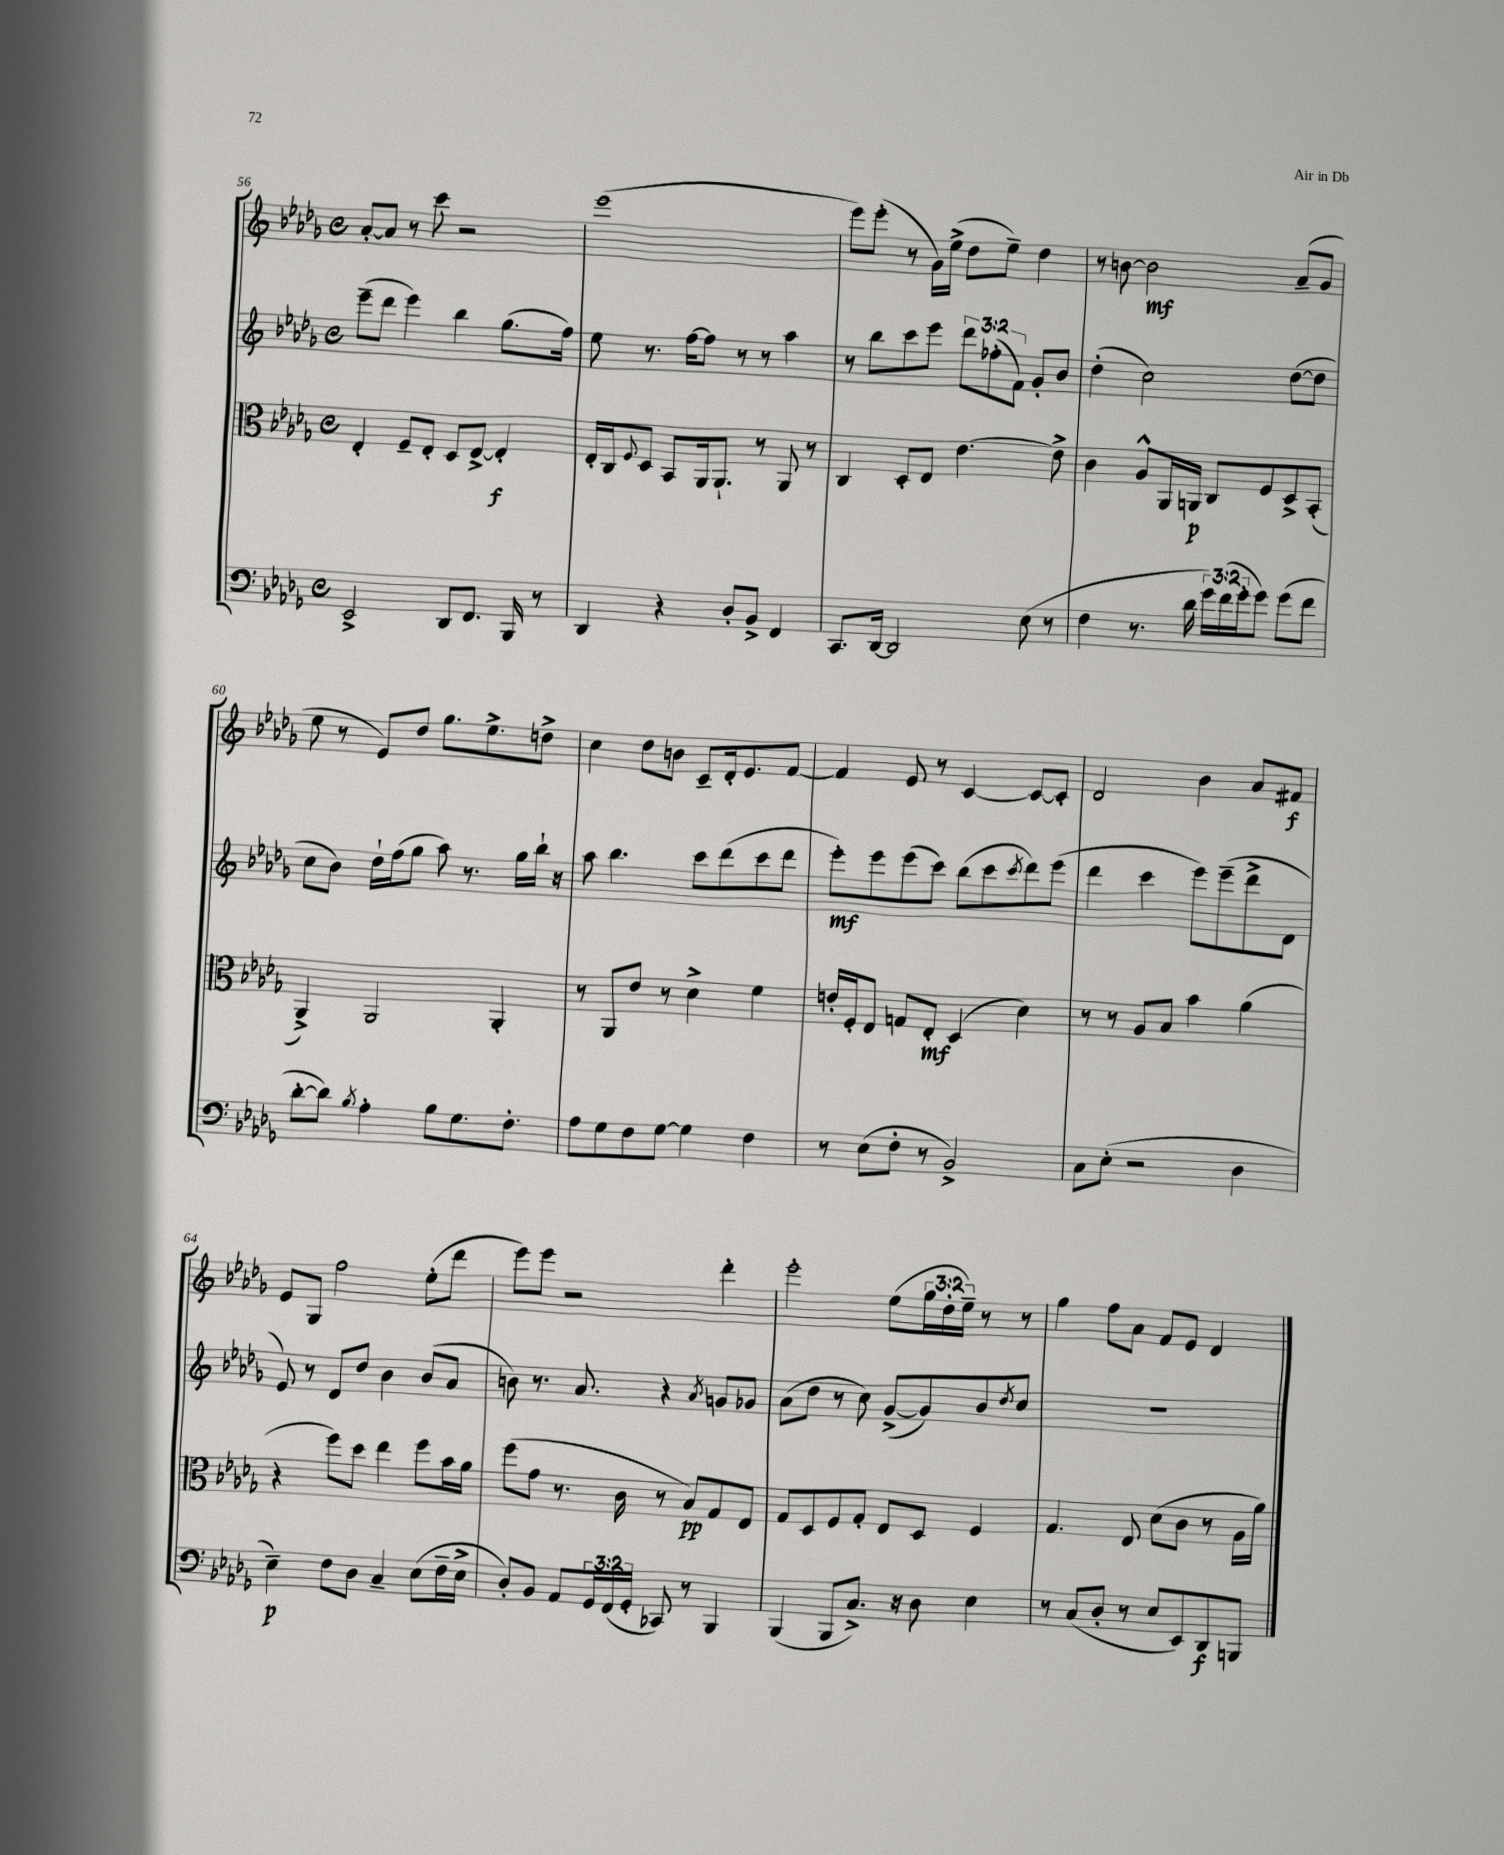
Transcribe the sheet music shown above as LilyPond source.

<<
\new StaffGroup <<
\new Staff = "s0" {
    \clef treble \key des \major \defaultTimeSignature \time 4/4 \override Staff.TupletNumber.text = #tuplet-number::calc-fraction-text
    aes'8~-. aes'8 r8 c'''8 r2 |
    ees'''1( |
    ees'''8) ees'''8-.( r8 ges'16) ees''16->( des''8 ees''8--) des''4 |
    r8 b'8~ b'2\mf aes'8--( ges'8 |
    ees''8 r8 ees'8) des''8 ges''8. ees''8.-> d''8-> |
    c''4 des''8 b'8 c'8-- des'16-. ees'8. f'8~ |
    f'4 ees'8 r8 c'4~ c'8~ c'8-. |
    des'2 bes'4 aes'8 fis'8\f |
    ees'8 ges8 f''2 ees''8-.( des'''8 |
    ees'''8) ees'''8 r2 des'''4-. |
    ees'''2-. ees''8( \tuplet 3/2 { ges''16 des''16-. ees''16--) } r8 r8 |
    ges''4 f''8 aes'8 f'8 ees'8 des'4 \bar "|." |
}
\new Staff = "s1" {
    \clef treble \key des \major \defaultTimeSignature \time 4/4 \override Staff.TupletNumber.text = #tuplet-number::calc-fraction-text
    ees'''8--( des'''8 ees'''4) bes''4 ges''8.( f''16) |
    ees''8 r8. f''16~ f''8 r8 r8 aes''4 |
    r8 bes''8 c'''8 ees'''8 \tuplet 3/2 { des'''8 fes''8-.( f'8) } ges'8-. bes'8 |
    des''4-.( c''2) des''8~( des''8 |
    c''8 bes'8) des''16-! f''16( ges''8 aes''8) r8. ges''16 bes''16-! r16 |
    aes''8 bes''4. c'''8 des'''8( c'''8 des'''8 |
    ees'''8-.\mf) ees'''8 ees'''8( c'''8) bes''8( c'''8 \acciaccatura { c'''8 } des'''8) ees'''8( |
    des'''4 c'''4 ees'''8) ees'''8--( des'''8-> des'8 |
    ees'8) r8 des'8 des''8 bes'4 bes'8( aes'8 |
    b'8) r8. aes'8. r4 \acciaccatura { aes'8 } g'8 ges'8 |
    aes'8( des''8 r8 c''8) ges'8~->( ges'8) bes'8 \acciaccatura { des''8 } c''8 |
    R1 \bar "|." |
}
\new Staff = "s2" {
    \clef alto \key des \major \defaultTimeSignature \time 4/4
    ees4-. f8-- ees8-. des8 ees8~-> ees4-.\f |
    ees16-. c16 \appoggiatura { f8 } des8 bes,8 aes,16 aes,8.-! r8 aes,8 r8 |
    c4 des8-. ees8 ees'4.~ ees'8-> |
    c'4 aes8-^ aes,16 a,16\p c8 f8 des8-> bes,8-.( |
    aes,4->) aes,2 aes,4-. |
    r8 aes,8 ees'8 r8 des'4-> f'4 |
    e'16-. f16-. ees8 g8 ees8-.\mf des4( des'4) |
    r8 r8 aes8 bes8 bes'4 aes'4( |
    r4 f''8) des''8 ees''4 f''8 bes'16 aes'16 |
    f''8( ges'8 r8. c'16 r8 bes8\pp) ges8 ees8 |
    ges8 des8 f8 ges8-. ees8 des8 f4 |
    ges4. ees8 des'8( c'8 r8 aes16 aes'16) \bar "|." |
}
\new Staff = "s3" {
    \clef bass \key des \major \defaultTimeSignature \time 4/4 \override Staff.TupletNumber.text = #tuplet-number::calc-fraction-text
    ees,2-> des,8 f,8. bes,,16 r8 |
    des,4 r4 des8-. bes,8-> f,4 |
    c,8. des,16~ des,2 ees8( r8 |
    f4 r8. des'16 \tuplet 3/2 { ges'16) f'16( ges'16-. } ges'8) ges'8( f'8 |
    des'8~-. des'8) \acciaccatura { bes8 } aes4-. bes8 ges8. f8.-. |
    aes8 ges8 f8 ges8~ ges4 f4 |
    r8 ees8( f8-. r8 bes,2->) |
    c8 ees8-.( r2 des4 |
    ees4--\p) f8 des8 c4-- ees8( f16-- ees16-> |
    des8-.) bes,8 aes,8 \tuplet 3/2 { ges,16 f,16( ges,16-. } ces,8) r8 bes,,4 |
    bes,,4( bes,,8 c8.->) r16 des8 ees4 |
    r8 c8( des8-. r8 ees8 ees,8) des,8\f b,,8 \bar "|." |
}
>>
>>
\layout { \context { \Score currentBarNumber = #56 } }
